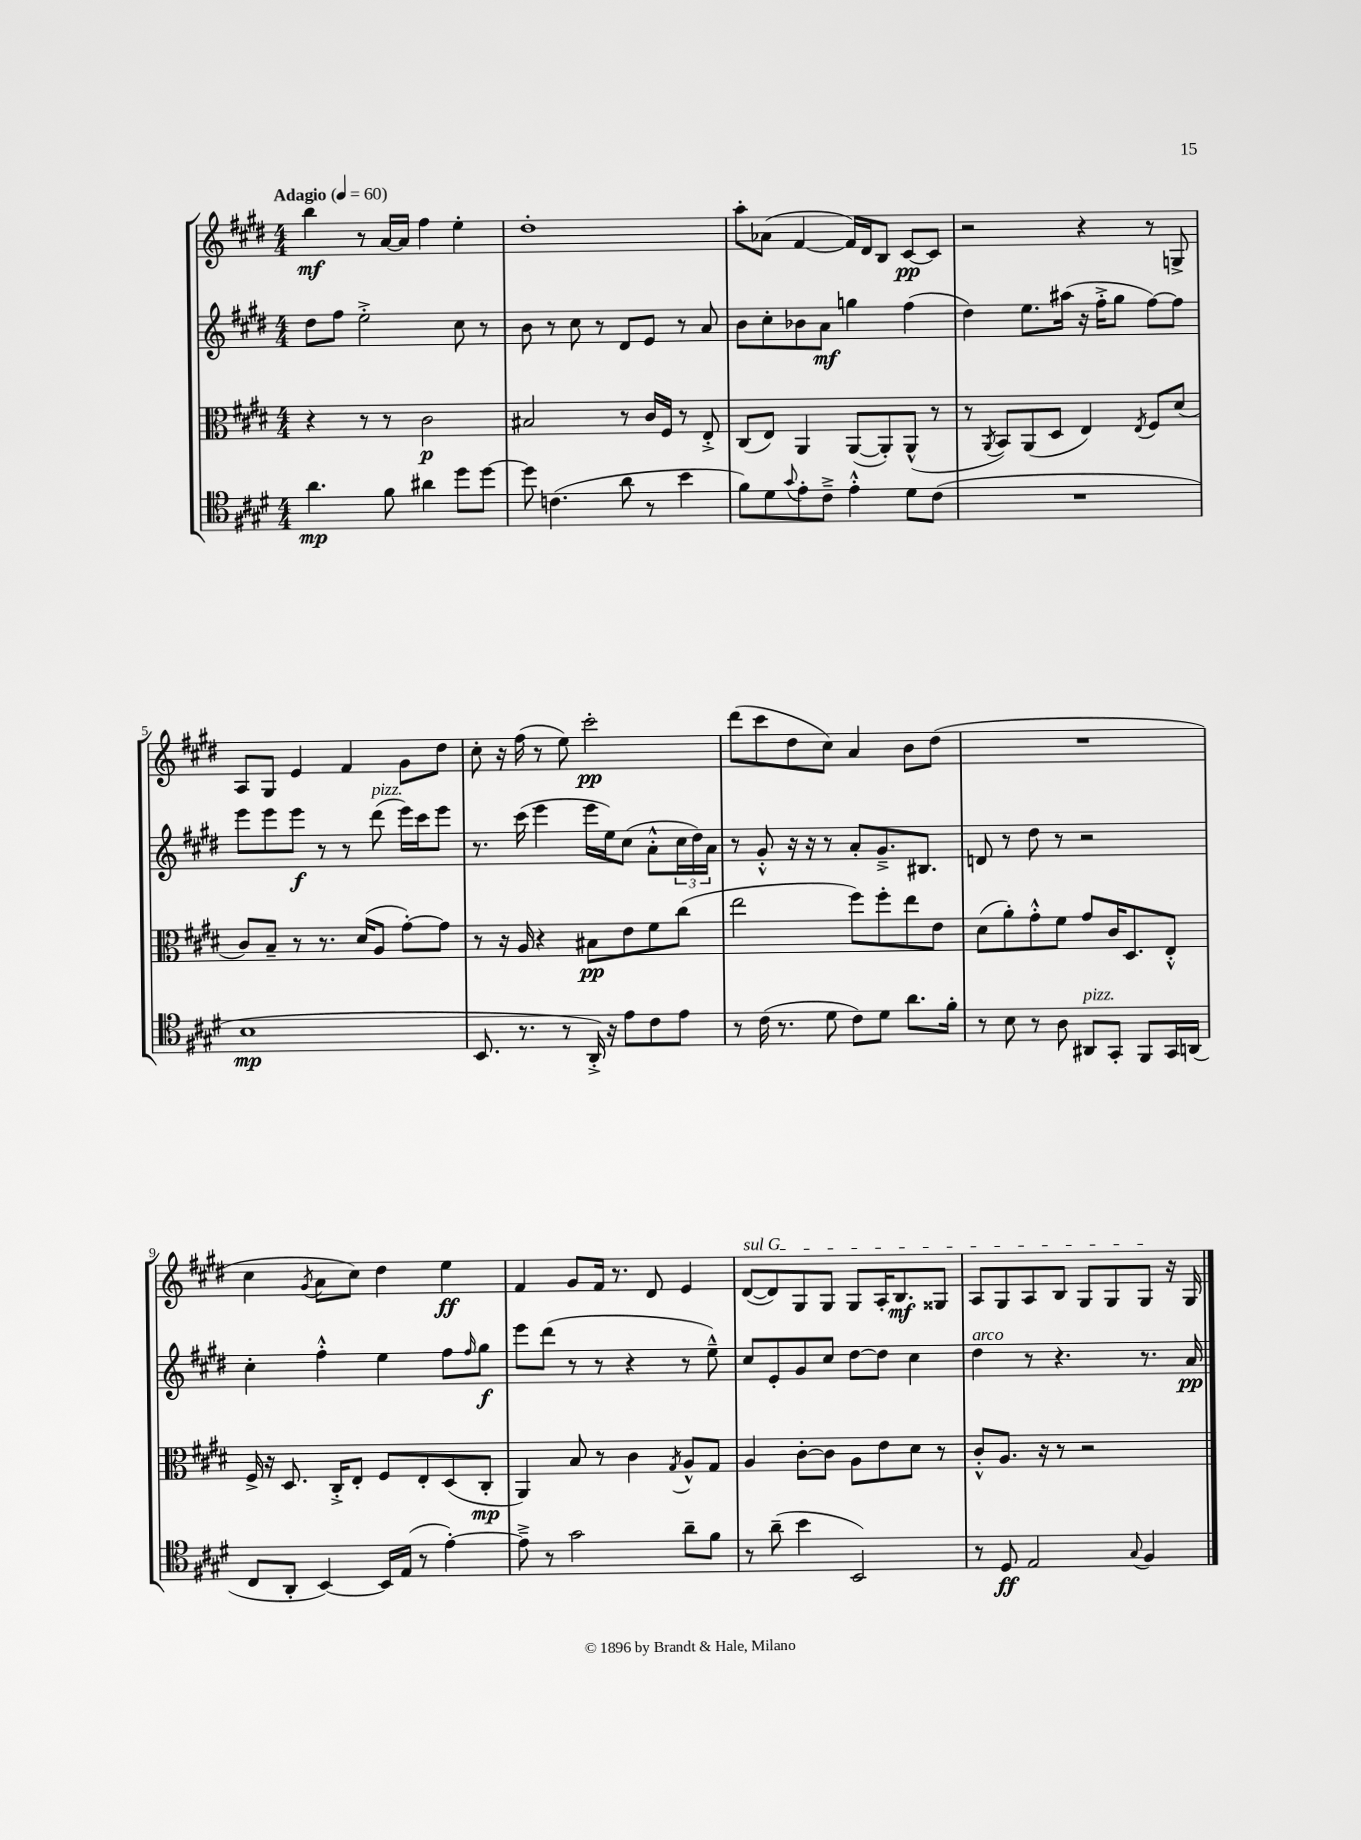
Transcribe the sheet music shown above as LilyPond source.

<<
\new StaffGroup <<
\new Staff = "s0" {
    \clef treble \key e \major \numericTimeSignature \time 4/4 \tempo "Adagio" 4 = 60
    b''4\mf r8 a'16~ a'16 fis''4 e''4-. |
    dis''1-. |
    a''8-. aes'8( fis'4~ fis'16) dis'16 b8 cis'8~\pp cis'8 |
    r2 r4 r8 g8-> |
    a8 gis8 e'4 fis'4 gis'8 dis''8 |
    cis''8-. r16 fis''16( r8 e''8) cis'''2-.\pp |
    dis'''8( cis'''8 dis''8 cis''8) a'4 b'8 dis''8( |
    R1 |
    cis''4 \acciaccatura { gis'8 } a'8 cis''8) dis''4 e''4\ff |
    fis'4 gis'8 fis'16 r8. dis'8 e'4 |
    \once \override TextSpanner.bound-details.left.text = \markup { \italic "sul G" } dis'8~\startTextSpan( dis'8) gis8 gis8 gis8 a16-. b8.\mf gisis8 |
    a8 gis8 a8 b8 gis8 gis8 gis8\stopTextSpan r16 gis16 \bar "|." |
}
\new Staff = "s1" {
    \clef treble \key e \major \numericTimeSignature \time 4/4
    dis''8 fis''8 e''2-.-> cis''8 r8 |
    b'8 r8 cis''8 r8 dis'8 e'8 r8 a'8 |
    b'8 cis''8-. bes'8 a'8\mf g''4 fis''4( |
    dis''4) e''8. ais''16( r16 fis''16-.-> gis''8 fis''8~) fis''8 |
    e'''8 e'''8 e'''8\f r8 r8 dis'''8^\markup { \italic "pizz." }( e'''16) cis'''16 e'''8 |
    r8. cis'''16( e'''4 e'''16 e''16) cis''8( a'8-.-^ \tuplet 3/2 { cis''16 dis''16) a'16 } |
    r8 gis'8-.-^ r16 r16 r8 a'8-. gis'8.---> bis8. |
    d'8 r8 dis''8 r8 r2 |
    cis''4-. fis''4-.-^ e''4 fis''8 \grace { fis''16 } gis''8\f |
    e'''8 dis'''8( r8 r8 r4 r8 e''8---^) |
    cis''8 e'8-. gis'8 cis''8 dis''8~ dis''8 cis''4 |
    dis''4^\markup { \italic "arco" } r8 r4. r8. a'16\pp \bar "|." |
}
\new Staff = "s2" {
    \clef alto \key e \major \numericTimeSignature \time 4/4
    r4 r8 r8 cis'2\p |
    bis2 r8 cis'16 fis16 r8 e8-.-> |
    cis8( e8) a,4 a,8~( a,8-.) a,8-^( r8 |
    r8 \acciaccatura { a,8 } b,8) a,8( dis8 e4) \acciaccatura { e8 } fis8 dis'8( |
    cis'8) b8-- r8 r8. dis'16( a8 gis'8~-.) gis'8 |
    r8 r16 a16 r4 bis8\pp e'8 fis'8 cis''8( |
    e''2 fis''8) fis''8-. e''8 e'8 |
    dis'8( a'8-.) gis'8-.-^ fis'8 gis'8 cis'16 dis8. e8-.-^ |
    fis16-> r16 dis8. cis16-.-> e8-. fis8 e8-. dis8( cis8-.\mp |
    a,4) b8 r8 cis'4 \acciaccatura { gis8 } a8-^ gis8 |
    a4 cis'8~-. cis'8 a8 e'8 dis'8 r8 |
    cis'8-.-^ a8. r16 r8 r2 \bar "|." |
}
\new Staff = "s3" {
    \clef tenor \key e \major \numericTimeSignature \time 4/4
    a'4.\mp fis'8 ais'4 dis''8 dis''8~ |
    dis''8 c'4.( a'8 r8 b'4 |
    fis'8) dis'8 \appoggiatura { gis'8 } e'8-. cis'8---> e'4-.-^ dis'8 cis'8( |
    R1 |
    b1\mp |
    b,8. r8. r8 a,16-.->) r16 e'8 cis'8 e'8 |
    r8 cis'16( r8. dis'8 cis'8) dis'8 a'8. fis'16-. |
    r8 b8 r8 a8 ais,8^\markup { \italic "pizz." } gis,8-. fis,8 gis,16 a,16( |
    cis8 a,8-. b,4~) b,16 e16( r8 e'4~-.) |
    e'8---> r8 gis'2 a'8-- fis'8 |
    r8 a'8--( b'4 b,2) |
    r8 dis8\ff e2 \appoggiatura { gis8 } fis4 \bar "|." |
}
>>
>>
